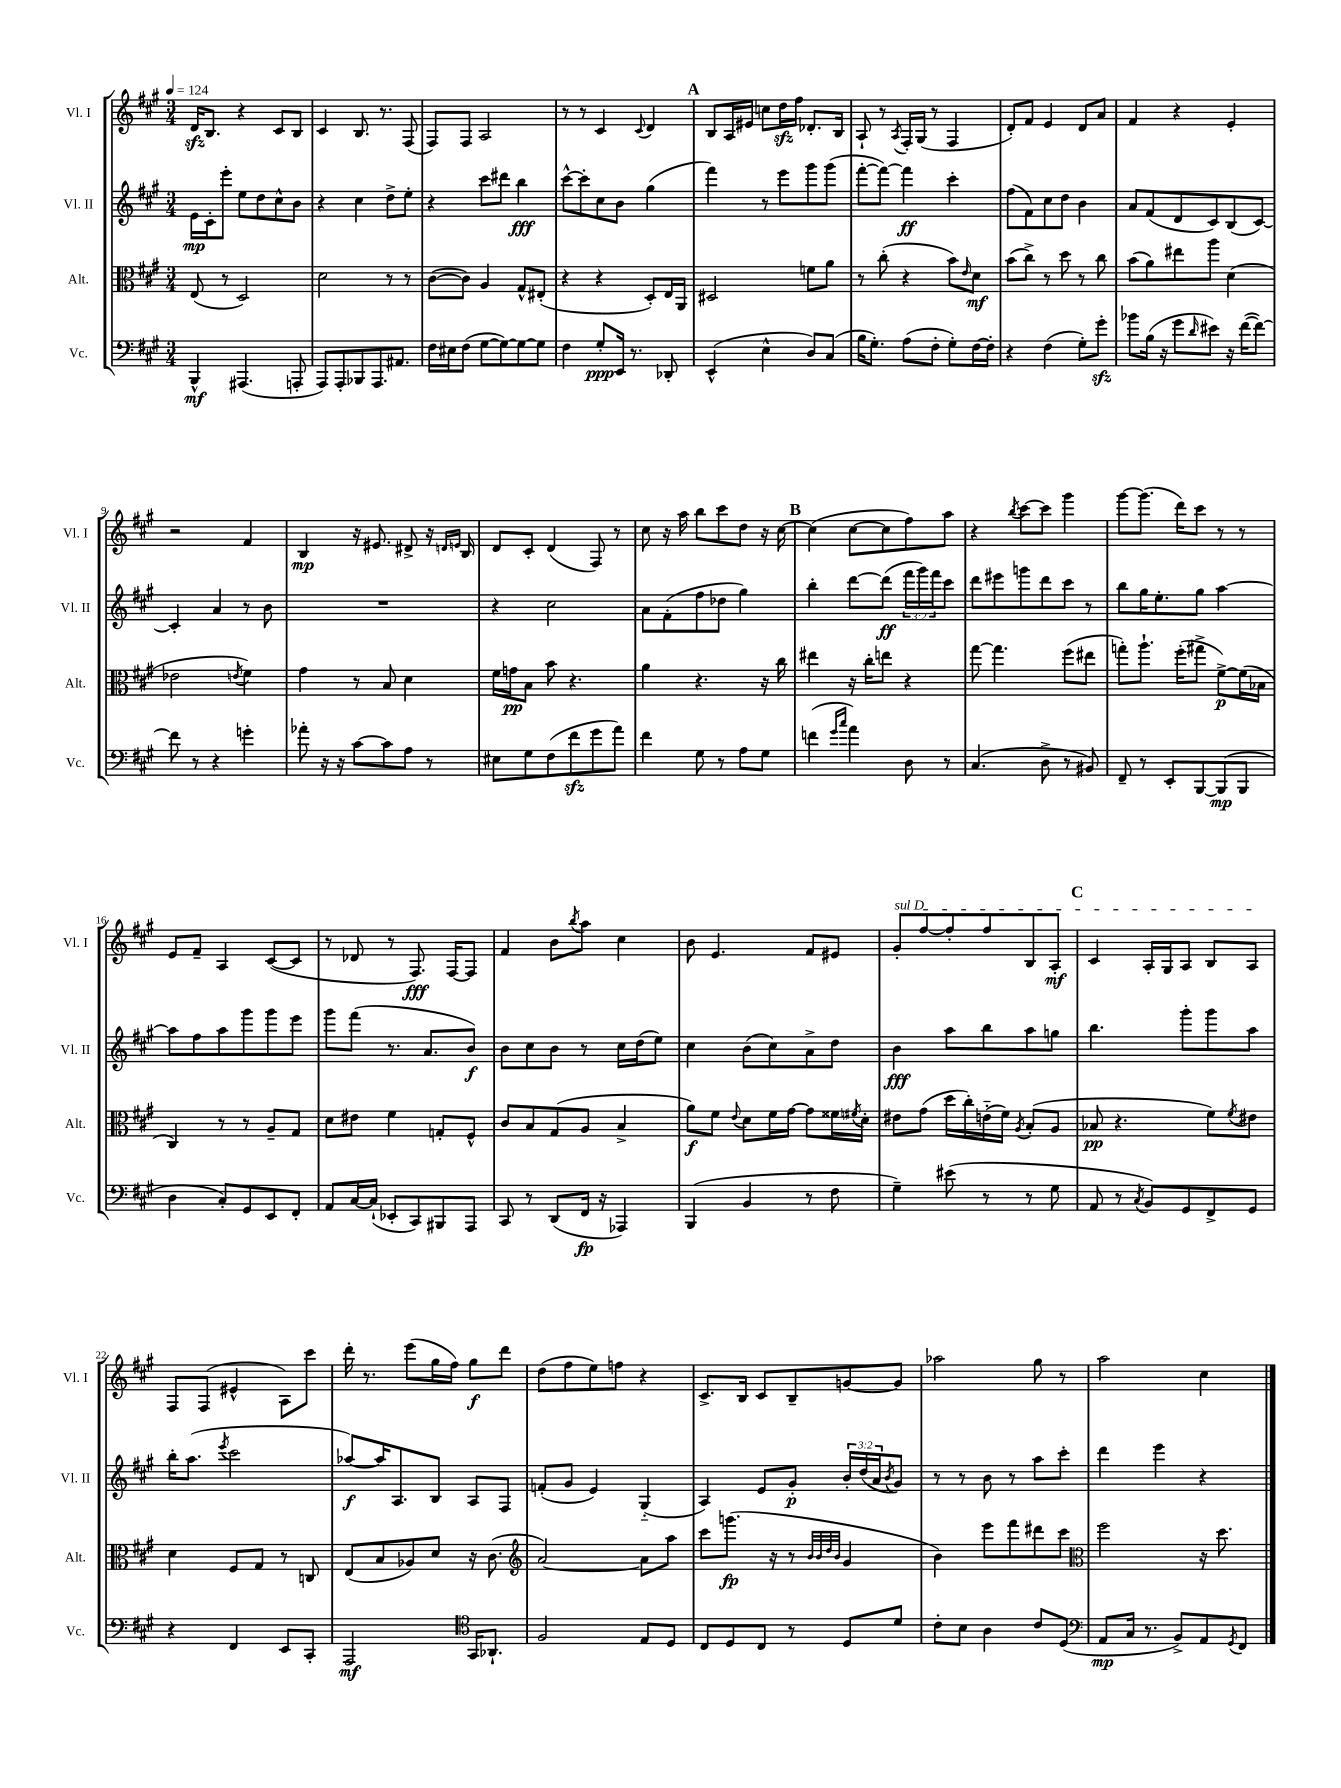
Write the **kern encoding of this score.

**kern	**kern	**kern	**kern
*staff4	*staff3	*staff2	*staff1
*clefF4	*clefC3	*clefG2	*clefG2
*k[f#c#g#]	*k[f#c#g#]	*k[f#c#g#]	*k[f#c#g#]
*M3/4	*M3/4	*M3/4	*M3/4
*MM124	*MM124	*MM124	*MM124
4BBB^^	(8E	16e	16d
.	.	16c#'	8.B
.	8r	8eee'	.
(4.AAA#	2D)	8ee	4r
.	.	8dd	.
.	.	8cc#^^	8c#
8AAA'	.	8b	8B
=	=	=	=
8AAA)	2d	4r	4c#
8AAA'	.	.	.
8BBB-	.	4cc#	8.B
8.AAA	.	.	.
.	.	.	8.r
.	8r	8dd^	.
8.AA#	.	.	.
.	8r	8ee'	(8F#
=	=	=	=
16F#	([8c#	4r	8F#)
16E#	.	.	.
(8F#	8c#])	.	8F#
[8G#	4A	8ccc#	2A
8G#_)	.	8ddd#	.
8G#_	8G#^^	4bb	.
8G#]	(8E#'	.	.
=	=	=	=
4F#	4r	[8ccc#^^	8r
.	.	8ccc#']	8r
8G#'	4r	8cc#	4c#
16EE	.	8b	.
8.r	.	.	.
.	.	.	8qqc#
.	8D')	(4gg#	4d
8DD-'	16E	.	.
.	16AA	.	.
=	=	=	=
(4EE^^	2D#	4fff#)	8B
.	.	.	16A
.	.	.	16e#
4E^^	.	8r	8cc
.	.	8eee	16dd
.	.	.	16ff#
8D)	8f	8ggg#	8.d-'
(8C#	8a	(8ggg#	.
.	.	.	16B
=	=	=	=
16B	8r	[8fff#'	8A`
8.G#')	.	.	.
.	(8cc#'	8fff#_)	8r
.	.	.	8qA
(8A	4r	4fff#]	16F#'
.	.	.	(16G#
8F#'	.	.	8r
8G#')	8b)	4ccc#'	4F#
.	16qqe	.	.
[16F#	8d	.	.
16F#']	.	.	.
=	=	=	=
4r	(8b	(8ff#	8d')
.	8cc#^)	8f#)	8f#
(4F#	8r	8cc#	4e
.	8dd	8dd	.
8G#')	8r	4b	8d
8g#'	8cc#	.	8a
=	=	=	=
8b-	(8b	8a	4f#
(16B	8a)	(8f#	.
16r	.	.	.
8g#	8ee#	8d	4r
16qqd	.	.	.
8e#)	8aa	8c#)	.
16r	(4d	(8B	4e'
([16f#	.	.	.
8f#_)	.	[8c#)	.
=	=	=	=
8f#]	2e-	4c#']	2r
8r	.	.	.
4r	.	4a	.
.	8qe	.	.
4g'	4f#)	8r	4f#
.	.	8b	.
=	=	=	=
8a-'	4g#	2.r	4B
16r	.	.	.
16r	.	.	.
[8c#	8r	.	16r
.	.	.	8.e#
8c#]	8B	.	.
8A	4d	.	8d#^
8r	.	.	16r
.	.	.	16qqd
.	.	.	16qqe
.	.	.	16B
=	=	=	=
8E#	16f#	4r	8d
.	16g	.	.
8G#	8B	.	8c#'
(8F#	8b	2cc#	(4d
8f#	4.r	.	.
8g#	.	.	8F#)
8a)	.	.	8r
=	=	=	=
4f#	4a	8a	8cc#
.	.	(8f#'	16r
.	.	.	16aa
8G#	4.r	8ff#	8bb
8r	.	8dd-	8ccc#
8A	.	4gg#)	8dd
8G#	16r	.	16r
.	16cc#	.	[16cc#
=	=	=	=
(4f	4ee#	4bb'	(4cc#]
16qqg#	.	.	.
16qqcc#	.	.	.
4a)	16r	[8ddd	[8cc#
.	16cc#'	.	.
.	8ee	(8ddd]	8cc#]
8D	4r	24fff#	8ff#)
.	.	24ggg#)	.
.	.	24fff#	.
8r	.	8ccc#	8aa
=	=	=	=
(4.C#	[8gg#	8ddd	4r
.	4.gg#]	8eee#	.
.	.	.	8qbb
.	.	8ggg	[8ccc#
8D^	.	8ddd	8ccc#]
8r	(8ff#	8ccc#	4ggg#
8BB#)	8ee#	8r	.
=	=	=	=
8FF#~	8gg')	8bb	[8ggg#
8r	8.aa`	16gg#	(8.ggg#]
.	.	8.ee'	.
8EE'	.	.	.
.	(16ff#'	.	16ddd)
[8BBB	8gg#^	8gg#	8ccc#
(8BBB]	[8f#^)	[4aa	8r
8BBB	(16f#]	.	8r
.	16B-	.	.
=	=	=	=
4D	4C#)	8aa]	8e
.	.	8ff#	8f#~
8C#')	8r	8aa	4A
8GG#	8r	8ggg#	.
8EE	8A~	8ggg#	([8c#
8FF#'	8G#	8eee	8c#]
=	=	=	=
8AA	8d	8ggg#	8r
[16C#	8e#	(8fff#	8d-
(16C#`]	.	.	.
8EE-'	4f#	8.r	8r
8CC#)	.	.	8.F#)
.	.	8.a	.
8BBB#	8G'	.	.
.	.	.	[16F#
8AAA	8F#^^	8b)	8F#]
=	=	=	=
8CC#	8c#	8b	4f#
8r	8B	8cc#	.
(8DD	(8G#	8b	8b
.	.	.	8qbb
16FF#	8A	8r	8aa
16r	.	.	.
4AAA-)	4B^	16cc#	4cc#
.	.	(16dd	.
.	.	8ee)	.
=	=	=	=
(4BBB	8a)	4cc#	8b
.	8f#	.	4.e
.	8qqe	.	.
4BB	8d	(8b	.
.	16f#	8cc#)	.
.	[16g#	.	.
8r	8g#]	8a^	8f#
8F#	16f##	8dd	8e#
.	8qf#	.	.
.	16d'	.	.
=	=	=	=
4G#~)	8e#	4b	8g#'
.	(8g#	.	[8ff#
(8e#	16dd	8aa	8ff#']
.	16cc#')	.	.
8r	(16e'~	8bb	8ff#
.	16f#)	.	.
.	8qA	.	.
8r	(8B'	8aa	8B
8G#	8A	8gg	8A'
=	=	=	=
8AA	8B-	4.bb	4c#
8r	4.r	.	.
8qC#	.	.	.
8BB)	.	.	16A'
.	.	.	16G#
8GG#	.	8ggg#'	8A
8FF#^	8f#)	8ggg#	8B
.	8qf#	.	.
8GG#	8e#	8aa	8A
=	=	=	=
4r	4d	16bb'	8F#
.	.	(8.aa	.
.	.	.	(8F#
.	.	8qeee	.
4FF#	8F#	2ccc#	4e#^^
.	8G#	.	.
8EE	8r	.	8A)
8CC#'	8C	.	8ccc#
=	=	=	=
2AAA	(8E	[8aa-)	16ddd'
.	.	.	8.r
.	8B	16aa-]	.
.	.	8.A	.
.	8A-)	.	(8eee
.	8d	8B	16gg#
.	.	.	16ff#)
*clefC4	*	*	*
16GG#	16r	8A	8gg#
8.AA-`	(8.c#	.	.
.	.	8F#	8ddd
=	=	=	=
*	*clefG2	*	*
2F#	[2a)	(8f'	(8dd
.	.	8g#	8ff#
.	.	4e)	8ee)
.	.	.	8ff
8E	8a]	(4G#'~	4r
8D	8aa	.	.
=	=	=	=
8C#	8ccc#	4A)	8.c#^
8D	(8.ggg	.	.
.	.	.	16B
8C#	.	8e	8c#
.	16r	.	.
8r	8r	8g#'	8B~
.	32qqb	.	.
.	32qqb	.	.
.	32qqdd	.	.
.	32qqb	.	.
8D	4g#	24b'	[8g
.	.	(24dd	.
.	.	24a	.
.	.	8qb	.
8d	.	8g#)	8g]
=	=	=	=
8c#'	4b)	8r	2aa-
8B	.	8r	.
4A	8eee	8b	.
.	8fff#	8r	.
8c#	8ddd#	8aa	8gg#
(8D	8ccc#	8ccc#'	8r
=	=	=	=
*clefF4	*clefC3	*	*
8AA	2ff#	4ddd	2aa
16C#	.	.	.
8.r	.	.	.
.	.	4eee	.
8BB^)	.	.	.
8AA	16r	4r	4cc#
.	8.dd	.	.
8qGG#	.	.	.
8FF#	.	.	.
==	==	==	==
*-	*-	*-	*-
